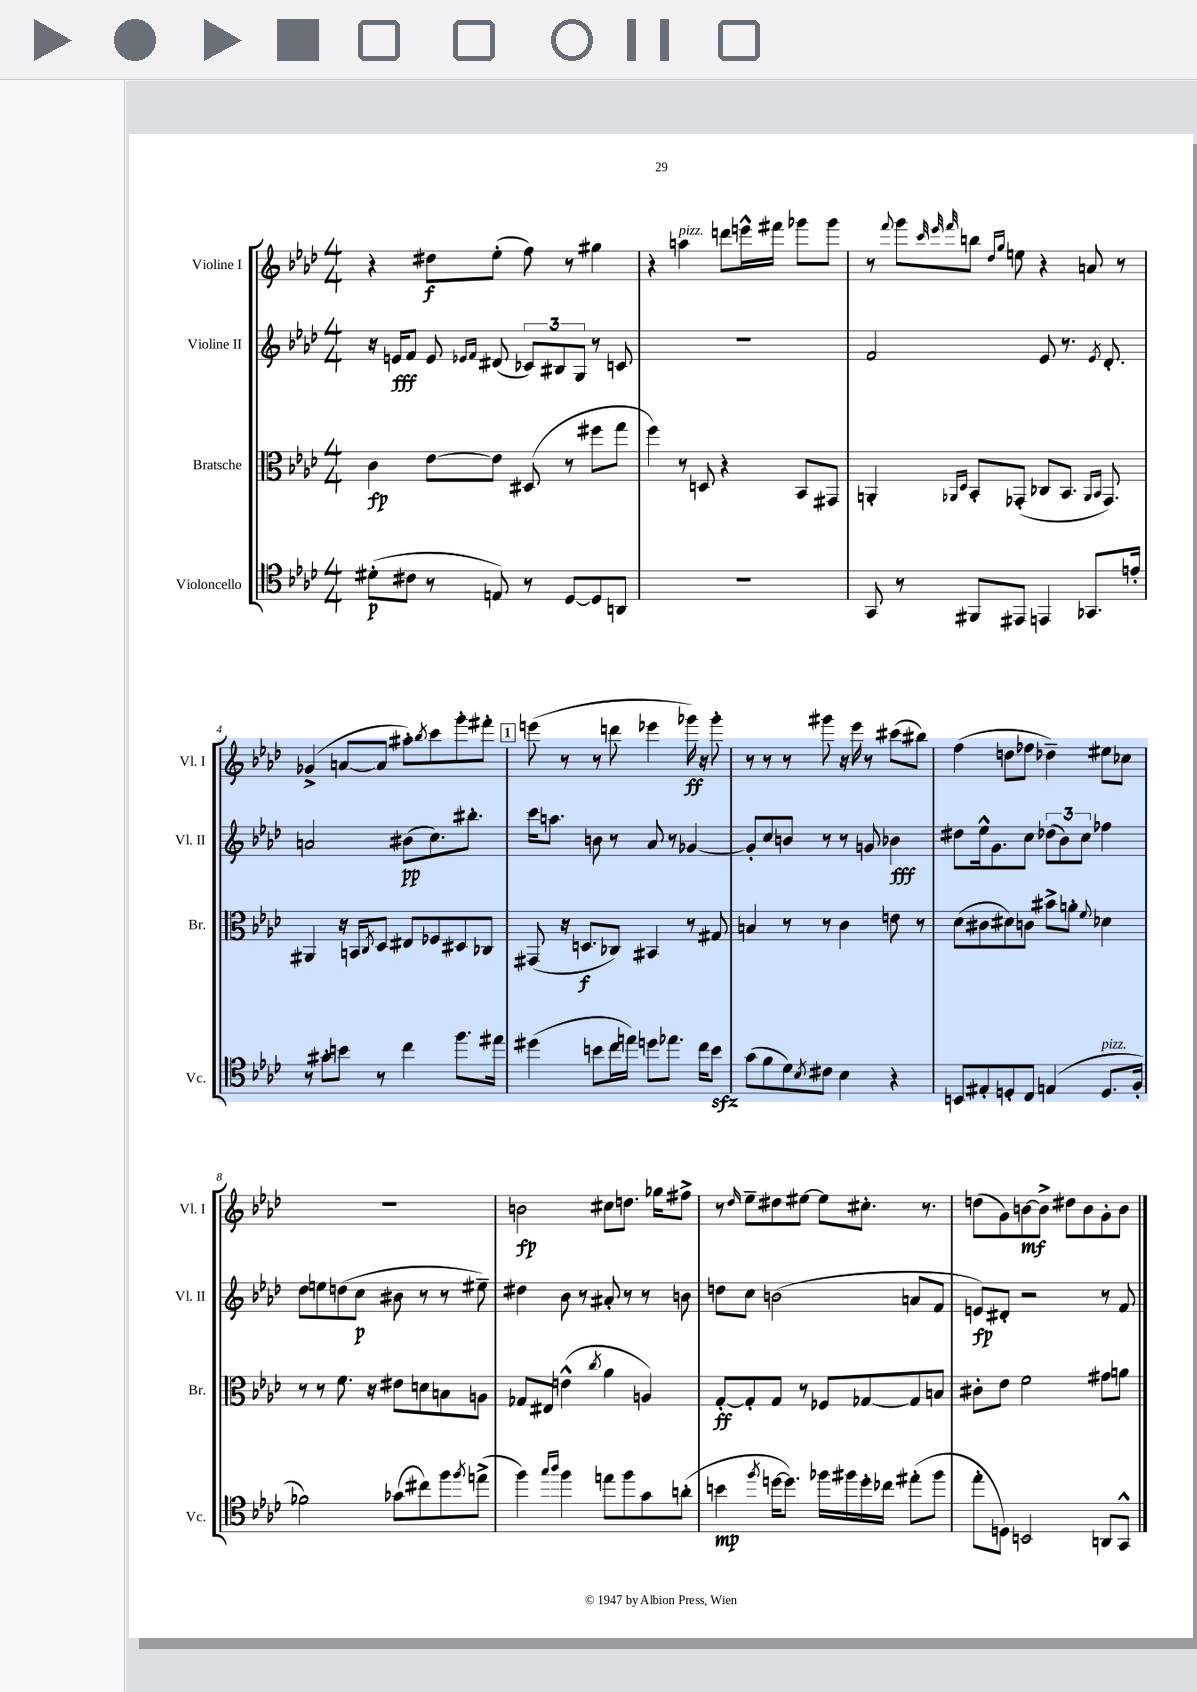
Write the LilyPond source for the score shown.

<<
\new StaffGroup <<
\new Staff = "s0" \with { instrumentName = "Violine I" shortInstrumentName = "Vl. I" } {
    \clef treble \key aes \major \numericTimeSignature \time 4/4
    r4 dis''8\f ees''8-.( f''8) r8 gis''4 |
    r4 a''4^\markup { \italic "pizz." } d'''8 e'''16-^ fis'''16 ges'''8 ges'''8 |
    r8 \appoggiatura { f'''8 } g'''8 \grace { c'''32 ees'''32 f'''32 } b''8 \grace { des''16 g''16 } e''8 r4 a'8 r8 |
    ges'4->( a'8~ a'8 ais''8-.) \acciaccatura { bes''8 } c'''8 g'''8-. fis'''8-. |
    \mark \markup { \box "1" } e'''8( r8 r8 d'''8 ees'''4 ges'''16\ff) r16 ges'''8-. |
    r8 r8 r8 gis'''8 r16 ees'''16 r8 cis'''8( bis''8) |
    f''4( d''8 fes''8 des''4--) eis''8 ces''8 |
    R1 |
    b'2\fp cis''8 d''8. ges''16 fis''8-> |
    r8 \grace { des''16 } ees''8-- dis''8 eis''8~ eis''8 cis''8.-. r8. |
    d''8( g'8) b'8~\mf b'8-> dis''8 b'8 g'8-. b'8 \bar "|." |
}
\new Staff = "s1" \with { instrumentName = "Violine II" shortInstrumentName = "Vl. II" } {
    \clef treble \key aes \major \numericTimeSignature \time 4/4
    r16 e'16\fff f'8 e'8 \grace { ees'16 f'16 } dis'8( \tuplet 3/2 { ces'8) bis8 g8 } r8 c'8 |
    R1 |
    f'2 ees'8 r8. \acciaccatura { ees'8 } des'8.-. |
    a'2 bis'8\pp( c''8.) bis''8.-. |
    \mark \markup { \box "1" } c'''16 a''8. b'8 r8 aes'8 r8 ges'4~ |
    ges'8-. c''8 b'8 r8 r8 g'8 bes'4\fff |
    dis''8 ees''16-^ g'8. c''8 \tuplet 3/2 { des''8( bes'8) c''8 } fes''4 |
    des''8 e''8 d''8( c''8\p bis'8 r8 r8 eis''8--) |
    dis''4 bes'8 r8 ais'8-. r8 r8 b'8 |
    d''8 c''8 b'2( a'8 f'8 |
    e'8\fp) dis'8-. r2 r8 f'8 \bar "|." |
}
\new Staff = "s2" \with { instrumentName = "Bratsche" shortInstrumentName = "Br." } {
    \clef alto \key aes \major \numericTimeSignature \time 4/4
    c'4\fp ees'8~ ees'8 dis8( r8 fis''8 g''8 |
    f''4) r8 d8 r4 bes,8 gis,8 |
    a,4-. \grace { aes,16 des16 } bes,8-. ges,8-.( ces8 bes,8. \grace { aes,16 bes,16 } ges,8.) |
    ais,4 r16 b,16 \acciaccatura { c8 } des8 eis8 fes8 dis8 ces8 |
    \mark \markup { \box "1" } gis,8( r16 d8.\f ces8) bis,4 r8 gis8 |
    b4 r8 r8 c'4 e'8 r8 |
    des'8( cis'8 dis'8) c'8 bis'8-> a'8-. \appoggiatura { f'8 } des'4 |
    r8 r8 f'8. r16 eis'8 d'8 b8 a8 |
    ges8 eis8 e'4-^( \acciaccatura { c''8 } aes'4 a4) |
    g8~-.\ff g8-. g8 r8 fes8 ges8~ ges8 b8 |
    cis'8-. ees'8 f'2 gis'8 a'8 \bar "|." |
}
\new Staff = "s3" \with { instrumentName = "Violoncello" shortInstrumentName = "Vc." } {
    \clef tenor \key aes \major \numericTimeSignature \time 4/4
    dis'8-.\p( cis'8 r8 e8) r8 des8~ des8 a,8 |
    R1 |
    g,8 r8 fis,8 eis,8 e,4 ges,8. e'16-. |
    r8 gis'8-. b'8 r8 c''4 f''8. eis''16 |
    \mark \markup { \box "1" } dis''4( b'8 c''16 e''16) d''8 ees''8. c''16 b'8\sfz |
    g'8( f'8 des'8) \acciaccatura { bes8 } cis'8 bes4 r4 |
    b,8 eis8-. d8-. c8 e4( d8.^\markup { \italic "pizz." } f16-. |
    fes'2) ges'8( cis''8) f''8 \acciaccatura { f''8 } e''8->( |
    f''4) \grace { g''16 aes''16 } f''4 e''8 f''8 g'8 a'8-.( |
    b'4\mp \acciaccatura { f''8 } d''16~ d''8.) fes''16 fis''16 d''16-. ces''16 eis''8-.( fis''8 |
    ees''8-. d8) b,2 a,8 g,8-^ \bar "|." |
}
>>
>>
